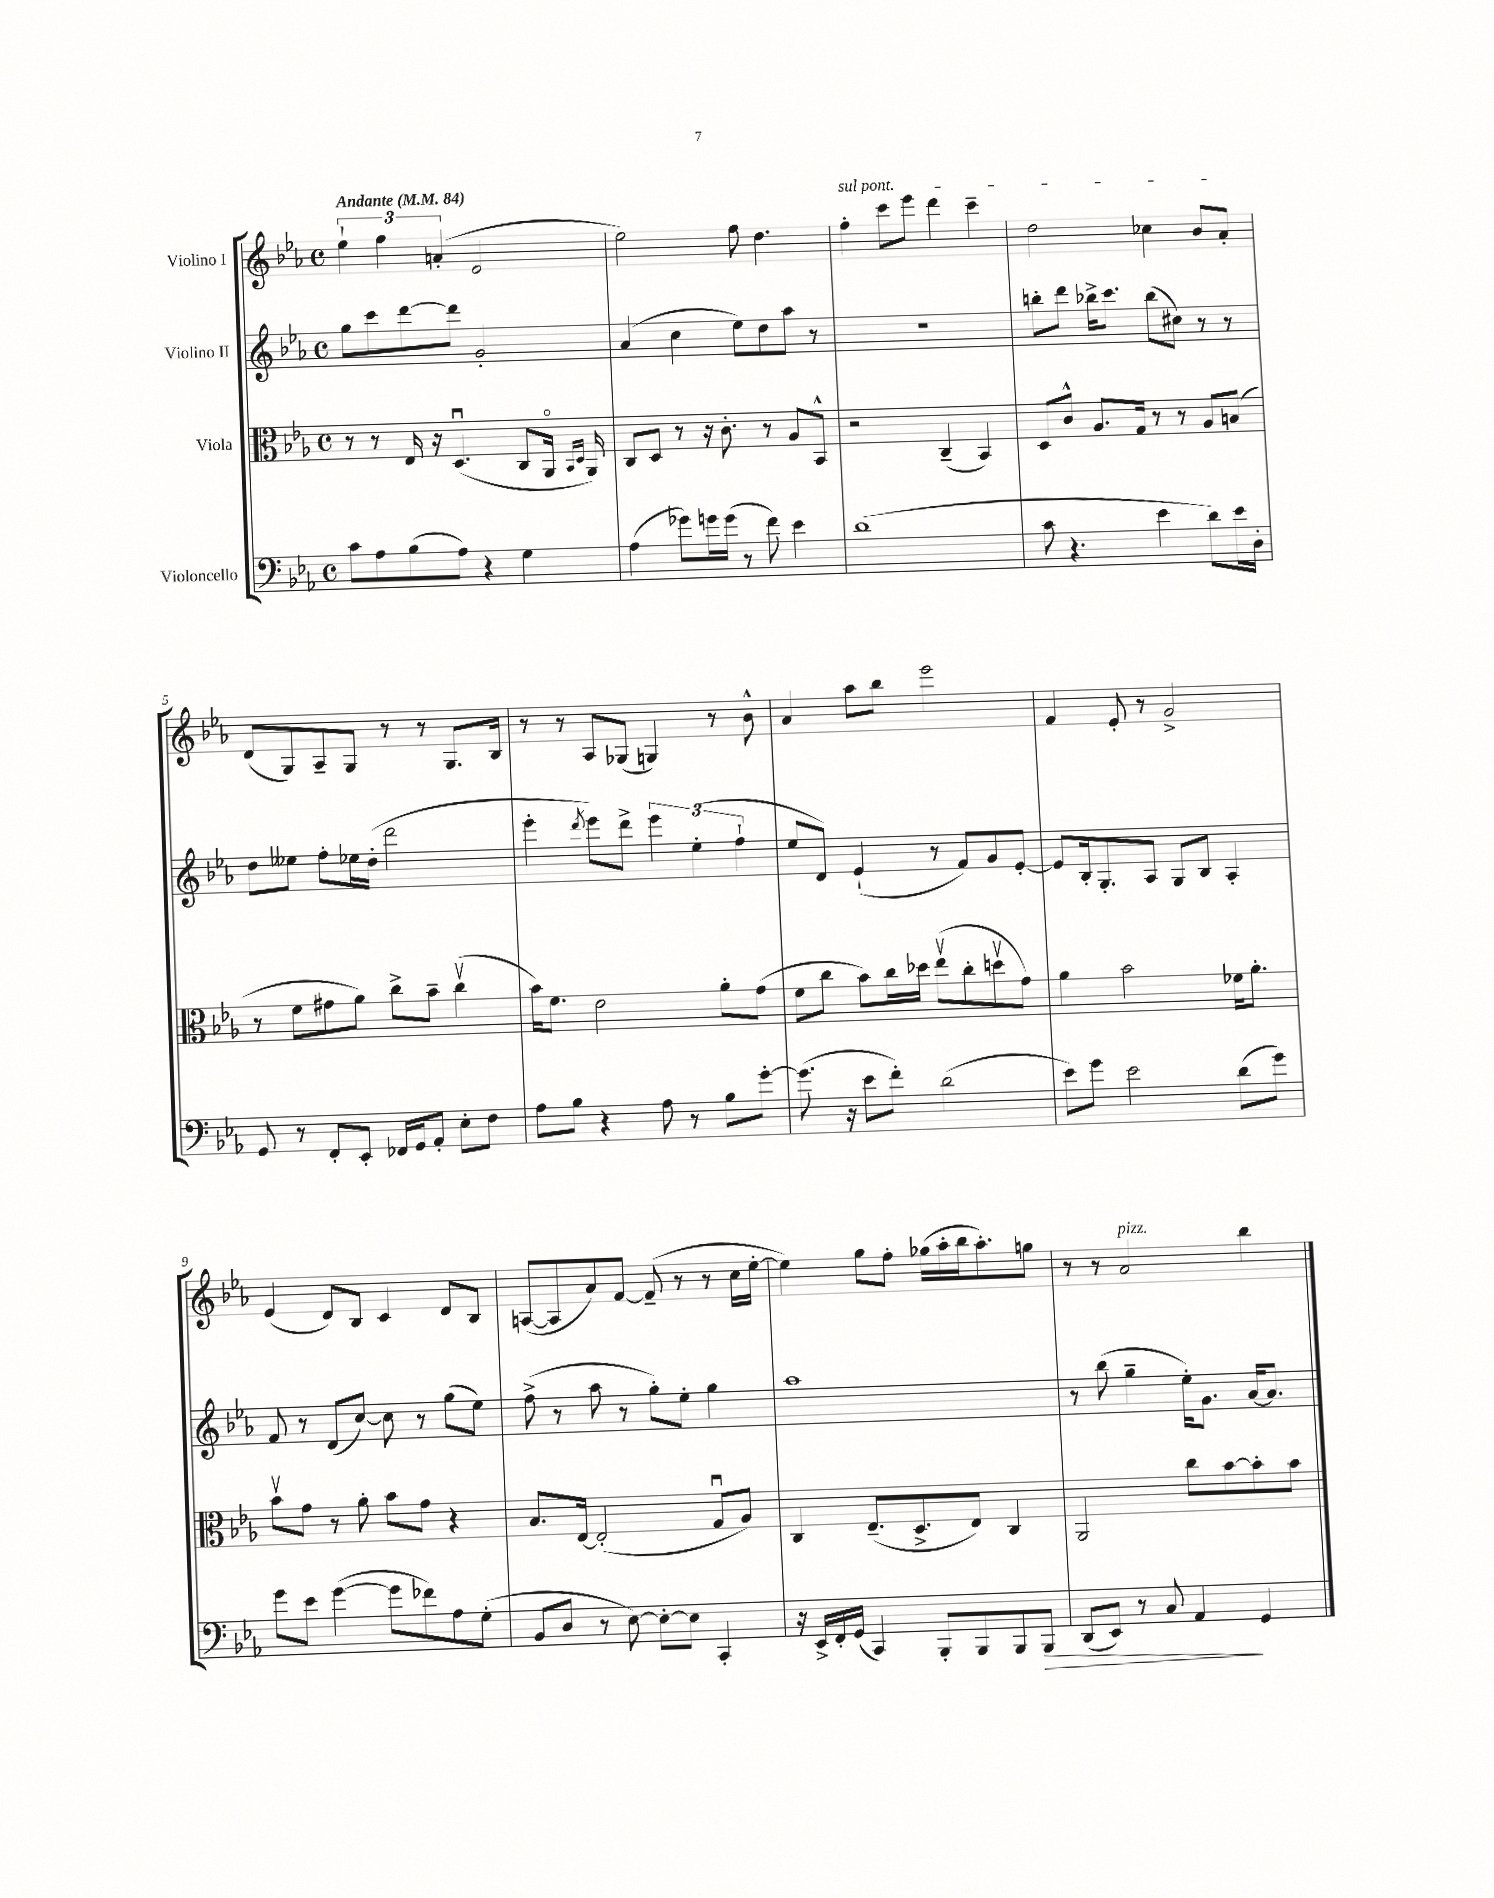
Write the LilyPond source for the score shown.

<<
\new StaffGroup <<
\new Staff = "s0" \with { instrumentName = "Violino I" } {
    \clef treble \key ees \major \defaultTimeSignature \time 4/4 \tempo "Andante" 4 = 84
    \tuplet 3/2 { ees''4-! f''4 a'4-.( } ees'2 |
    ees''2) f''8 d''4. |
    \once \override TextSpanner.bound-details.left.text = \markup { \italic "sul pont." } f''4-.\startTextSpan c'''8 ees'''8 d'''4 c'''4-- |
    d''2 ces''4 bes'8 aes'8-.\stopTextSpan |
    d'8( g8) aes8-- g8 r8 r8 g8. bes16 |
    r8 r8 aes8 ges8( g4) r8 bes'8-^ |
    aes'4 aes''8 bes''8 ees'''2 |
    f'4 ees'8-. r8 g'2-> |
    ees'4( d'8) bes8 c'4 d'8 bes8 |
    a8~( a8 aes'8) f'8~ f'8--( r8 r8 c''16 ees''16~-. |
    ees''4) g''8 f''8-. ges''16( aes''16-. bes''16 aes''8.-.) g''8 |
    r8 r8 aes'2^\markup { \italic "pizz." } bes''4 \bar "|." |
}
\new Staff = "s1" \with { instrumentName = "Violino II" } {
    \clef treble \key ees \major \defaultTimeSignature \time 4/4
    g''8 c'''8 d'''8~ d'''8 g'2-. |
    aes'4( c''4 ees''8) d''8 aes''8 r8 |
    R1 |
    b''8-. d'''8 bes''16-> c'''8. bes''8( cis''8) r8 r8 |
    d''8 eeses''8 f''8-. ees''16 d''16-.( d'''2 |
    ees'''4-. \acciaccatura { d'''8 } ees'''8) d'''8-> \tuplet 3/2 { ees'''4 ees''4-.( f''4-! } |
    ees''8 d'8) ees'4-!( r8 f'8) g'8 ees'8~-. |
    ees'8 bes16-. g8.-. aes8 g8 bes8 aes4-. |
    f'8 r8 d'8( c''8~) c''8 r8 g''8( ees''8) |
    f''8->( r8 aes''8 r8 g''8-.) ees''8-. g''4 |
    aes''1 |
    r8 bes''8( g''4-- ees''16-.) g'8. aes'16~ aes'8. \bar "|." |
}
\new Staff = "s2" \with { instrumentName = "Viola" } {
    \clef alto \key ees \major \defaultTimeSignature \time 4/4
    r8 r8 ees16 r16 d4.\downbow( c8 aes,16\flageolet \grace { bes,16 d16 } aes,16) |
    c8 d8 r8 r16 c'8.-. r8 aes8 bes,8-^ |
    r2 c4--( bes,4) |
    d8 c'8-^ aes8. g16 r8 r8 aes8 b8( |
    r8 f'8 gis'8 aes'8) c''8-> bes'8-- c''4\upbow( |
    bes'16) f'8. ees'2 aes'8-. g'8( |
    f'8 c''8 bes'8) c''16 des''16 ees''8\upbow( c''8-. d''8\upbow g'8) |
    aes'4 bes'2 fes'16 aes'8.-. |
    bes'8\upbow g'8 r8 aes'8-. bes'8 g'8 r4 |
    bes8. ees16~ ees2-.( g8\downbow aes8) |
    c4 ees8.--( d8.-> ees8) c4 |
    aes,2 c''8 bes'8~ bes'8-. bes'8 \bar "|." |
}
\new Staff = "s3" \with { instrumentName = "Violoncello" } {
    \clef bass \key ees \major \defaultTimeSignature \time 4/4
    c'8 aes8 bes8( aes8) r4 g4 |
    aes4( ges'8) g'16 g'16( r8 f'8) ees'4 |
    d'1( |
    c'8 r4. ees'4 d'8) ees'16 d16-. |
    g,8 r8 f,8-. ees,8-. fes,16 g,16 aes,8-. ees8-. f8 |
    aes8 bes8 r4 aes8 r8 bes8 g'8~-. |
    g'8.( r16 ees'8 f'8-.) d'2( |
    ees'8) g'8 ees'2 d'8( g'8) |
    g'8 ees'8 g'4~( g'8 fes'8) aes8 g8-.( |
    bes,8 d8 r8 ees8~) ees8~-. ees8 c,4-. |
    r16 ees,16-> f,16-. g,16( c,4) bes,,8-. bes,,8 bes,,8 bes,,8\> |
    d,8( ees,8) r8 c8 aes,4\! g,4 \bar "|." |
}
>>
>>
